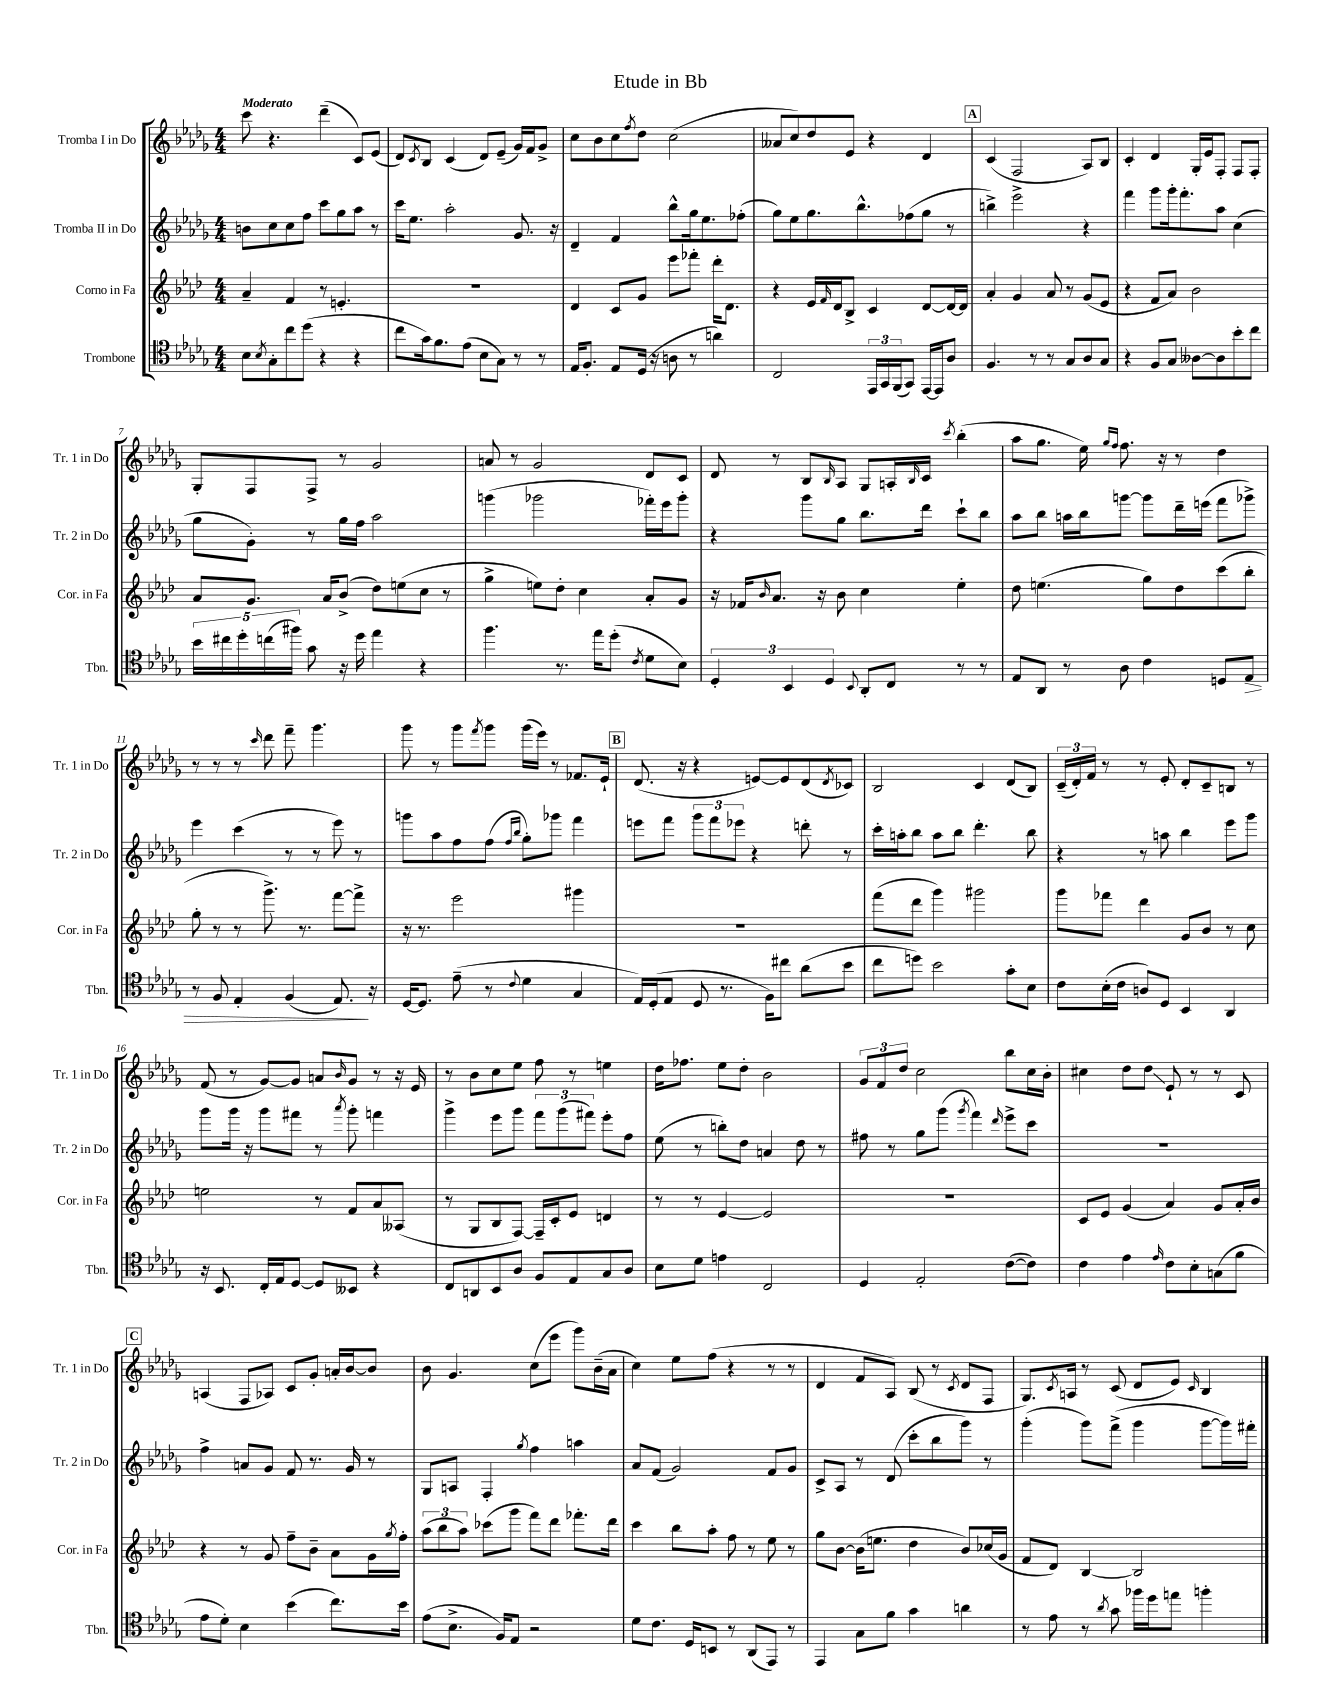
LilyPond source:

\header { title = "Etude in Bb" }
<<
\new StaffGroup <<
\new Staff = "s0" \with { instrumentName = "Tromba I in Do" shortInstrumentName = "Tr. 1 in Do" } {
    \clef treble \key des \major \numericTimeSignature \time 4/4 \tempo "Moderato"
    c'''8 r4. des'''4--( c'8) ees'8( |
    des'8) \acciaccatura { c'8 } bes8 c'4( des'8) ees'8--( ges'16) f'16 ges'8-> |
    c''8 bes'8 c''8 \acciaccatura { f''8 } des''8 c''2( |
    aeses'8 c''8) des''8 ees'8 r4 des'4 |
    \mark \markup { \box "A" } c'4( f2 aes8) bes8 |
    c'4-. des'4 ges16-. ees'16 f8-. f8 f8-. |
    ges8-. f8 f8-> r8 ges'2 |
    a'8 r8 ges'2 des'8 c'8 |
    des'8 r8 bes8 \grace { bes16 } aes8 ges8 a16-. \grace { bes16 } c'16 \acciaccatura { c'''8 } bes''4-.( |
    aes''8 ges''8. ees''16) \grace { ges''16 f''16 } f''8. r16 r8 des''4 |
    r8 r8 r8 \grace { c'''16 } des'''8 f'''8-- ges'''4. |
    ges'''8 r8 ges'''8 \acciaccatura { f'''8 } ges'''8 ges'''16( ees'''16) r8 fes'8. ees'16-! |
    \mark \markup { \box "B" } des'8.( r16 r4 e'8~) e'8 des'8( \acciaccatura { des'8 } ces'8) |
    bes2 c'4 des'8( bes8) |
    \tuplet 3/2 { c'16--( des'16-.) f'16 } r8 r8 ees'8-. des'8-. c'8-- b8 r8 |
    f'8( r8 ges'8~) ges'8 a'8 \grace { bes'16 } ges'8 r8 r16 ees'16 |
    r8 bes'8 c''8 ees''8 f''8 r8 e''4 |
    des''16 fes''8. ees''8 des''8-. bes'2 |
    \tuplet 3/2 { ges'8 f'8 des''8 } c''2 bes''8 c''16 bes'16-. |
    cis''4 des''8 des''8\glissando ees'8-! r8 r8 c'8 |
    \mark \markup { \box "C" } a4( f8 aes8) c'8 ges'8-. a'16-. bes'16~ bes'8 |
    bes'8 ges'4. c''8( ees'''8 ges'''8) bes'16--( aes'16 |
    c''4) ees''8 f''8( r4 r8 r8 |
    des'4 f'8 aes8) bes8( r8 \acciaccatura { c'8 } des'8 f8 |
    ges8.) \acciaccatura { c'8 } a16 r8 c'8( des'8 ees'8) \grace { c'16 } bes4 \bar "|." |
}
\new Staff = "s1" \with { instrumentName = "Tromba II in Do" shortInstrumentName = "Tr. 2 in Do" } {
    \clef treble \key des \major \numericTimeSignature \time 4/4
    b'8 c''8 c''8 f''8 c'''8 ges''8 aes''8 r8 |
    c'''16 ees''8. aes''2-. ges'8. r16 |
    des'4-- f'4 bes''8-^ ges''16 ees''8. fes''8-.( |
    ges''8) ees''8 ges''8. bes''8.-^ fes''8( ges''8 r8 |
    \mark \markup { \box "A" } b''4->) ees'''2-> r4 |
    f'''4 ges'''8 ges'''16-. f'''8.-. aes''8 c''4( |
    ges''8 ges'8-.) r8 ges''16 f''16 aes''2 |
    g'''4( ges'''2 fes'''16-.) ees'''16 ges'''8-. |
    r4 ges'''8 ges''8 bes''8. des'''16 c'''8-! bes''8 |
    aes''8 bes''8 a''16 bes''16 g'''8~ g'''8 des'''16-- e'''16( f'''8 ges'''8->) |
    ees'''4 c'''4( r8 r8 ees'''8) r8 |
    g'''8 aes''8 f''8 f''8( \grace { f''16 bes''16 } ges''8-.) ges'''8 f'''4 |
    \mark \markup { \box "B" } e'''8 f'''8 \tuplet 3/2 { ges'''8 f'''8 ees'''8 } r4 d'''8-. r8 |
    c'''16-. a''16-. bes''8 a''8 bes''8 des'''4.-. bes''8 |
    r4 r8 a''8 bes''4 ees'''8 ges'''8 |
    ges'''8 ges'''16 r16 ges'''8 fis'''8 r8 \acciaccatura { aes'''8 } ges'''8-. f'''4 |
    ges'''4-> ees'''8 ges'''8 \tuplet 3/2 { f'''8 ges'''8( fis'''8) } ees'''8-. f''8 |
    ees''8( r8 b''8-.) des''8 a'4 des''8 r8 |
    fis''8 r8 ges''8 ges'''8( \acciaccatura { ges'''8 } f'''4) \grace { des'''16 } ees'''8-> c'''8 |
    R1 |
    \mark \markup { \box "C" } f''4-> a'8 ges'8 f'8 r8. ges'16 r8 |
    ges8 a8 f4-. \acciaccatura { ges''8 } f''4 a''4 |
    aes'8 f'8( ges'2) f'8 ges'8 |
    c'8-> aes8 r8 des'8( c'''8-. bes''8 ges'''8) r8 |
    ges'''4-.( ges'''8) f'''8->( ges'''4 ges'''8~ ges'''16) fis'''16-. \bar "|." |
}
\new Staff = "s2" \with { instrumentName = "Corno in Fa" shortInstrumentName = "Cor. in Fa" } {
    \clef treble \key aes \major \numericTimeSignature \time 4/4
    aes'4-- f'4 r8 e'4.-. |
    R1 |
    des'4 c'8 g'8 ees'''8 fes'''8-. des'''16-. des'8. |
    r4 ees'16 \grace { f'16 } des'16 bes8-> c'4 des'8~ des'16~ des'16 |
    \mark \markup { \box "A" } aes'4-. g'4 aes'8 r8 g'8( ees'8 |
    r4 f'8 aes'8) bes'2 |
    aes'8 g'8. aes'16 bes'8->( des''8) e''8( c''8 r8 |
    g''4-> e''8) des''8-. c''4 aes'8-. g'8 |
    r16 fes'16 \grace { bes'16 } aes'8. r16 bes'8 c''4 ees''4-. |
    des''8 e''4.( g''8) des''8 c'''8( bes''8-. |
    g''8-. r8 r8 g'''8.->) r8. f'''8~ f'''8-> |
    r16 r8. ees'''2 gis'''4 |
    \mark \markup { \box "B" } R1 |
    f'''8( des'''8 g'''4) gis'''2 |
    g'''8 fes'''8 des'''4 g'8 bes'8 r8 c''8 |
    e''2 r8 f'8 aes'8 aeses8( |
    r8 g8 bes8 f8~) f16-- c'16-. ees'8 d'4 |
    r8 r8 ees'4~ ees'2 |
    R1 |
    c'8 ees'8 g'4( aes'4) g'8 aes'16-. bes'16 |
    \mark \markup { \box "C" } r4 r8 g'8 f''8-- bes'8-- aes'8 g'16 \acciaccatura { g''8 } f''16-. |
    \tuplet 3/2 { aes''8( bes''8 aes''8) } ces'''8( g'''8 f'''8) des'''8 fes'''8.-. des'''16 |
    c'''4 bes''8 aes''8-. f''8 r8 ees''8 r8 |
    g''8 bes'8~ bes'16( e''8. des''4 bes'8) ces''16( g'16 |
    f'8 des'8) bes4~ bes2 \bar "|." |
}
\new Staff = "s3" \with { instrumentName = "Trombone" shortInstrumentName = "Tbn." } {
    \clef tenor \key des \major \numericTimeSignature \time 4/4
    bes8 \acciaccatura { bes8 } ges8-. c''8 des''8( r4 r4 |
    c''8 ges'16) f'8. ees'8( bes8 ges8) r8 r8 |
    ees16 f8.-. ees8 des16( r16 a8 r8 a'4) |
    c2 \tuplet 3/2 { ees,16 ges,16 f,16( } ges,8) ees,16~ ees,16 aes8 |
    \mark \markup { \box "A" } f4. r8 r8 ges8 aes8 ges8 |
    r4 f8 ges8 aeses8~ aeses8 bes'8-. c''8 |
    \tuplet 5/4 { bes'16 cis''16 des''16-. c''16( fis''16) } ges'8 r16 des''16 ees''4 r4 |
    f''4. r8. ees''16 des''8-.( \acciaccatura { c'8 } des'8 bes8) |
    \tuplet 3/2 { des4-. bes,4 des4 } \appoggiatura { bes,8 } aes,8-. c8 r8 r8 |
    ees8 aes,8 r8 aes8 c'4 d8 ees8\> |
    r8 f8 ees4-. f4( ees8.\!) r16 |
    des16~ des8. ees'8--( r8 \appoggiatura { c'8 } des'4 ges4 |
    \mark \markup { \box "B" } ees16) des16-.( ees8 des8 r8. f16) cis''8 aes'8( bes'8 |
    c''8 d''8) bes'2 ges'8-. bes8 |
    c'8 bes16-.( c'16 a8) des8 bes,4 aes,4 |
    r16 bes,8. c16-. ees16 des8~ des8 beses,8 r4 |
    c8 a,8 bes,8 aes8 f8 ees8 ges8 aes8 |
    bes8 des'8 e'4 c2 |
    des4 ees2-. c'8~( c'8) |
    c'4 ees'4 \grace { ees'16 } c'8 bes8-. g8( f'8 |
    \mark \markup { \box "C" } ees'8 des'8-.) bes4 bes'4( c''8.) bes'16 |
    ees'8( bes8.-> f16) ees8 r2 |
    des'8 c'8. des16 b,8 r8 aes,8( ees,8) r8 |
    ees,4 ges8 f'8 ges'4 a'4 |
    r8 ees'8 r8 \acciaccatura { aes'8 } ges'8 fes''16 des''16 e''8 f''4-. \bar "|." |
}
>>
>>
